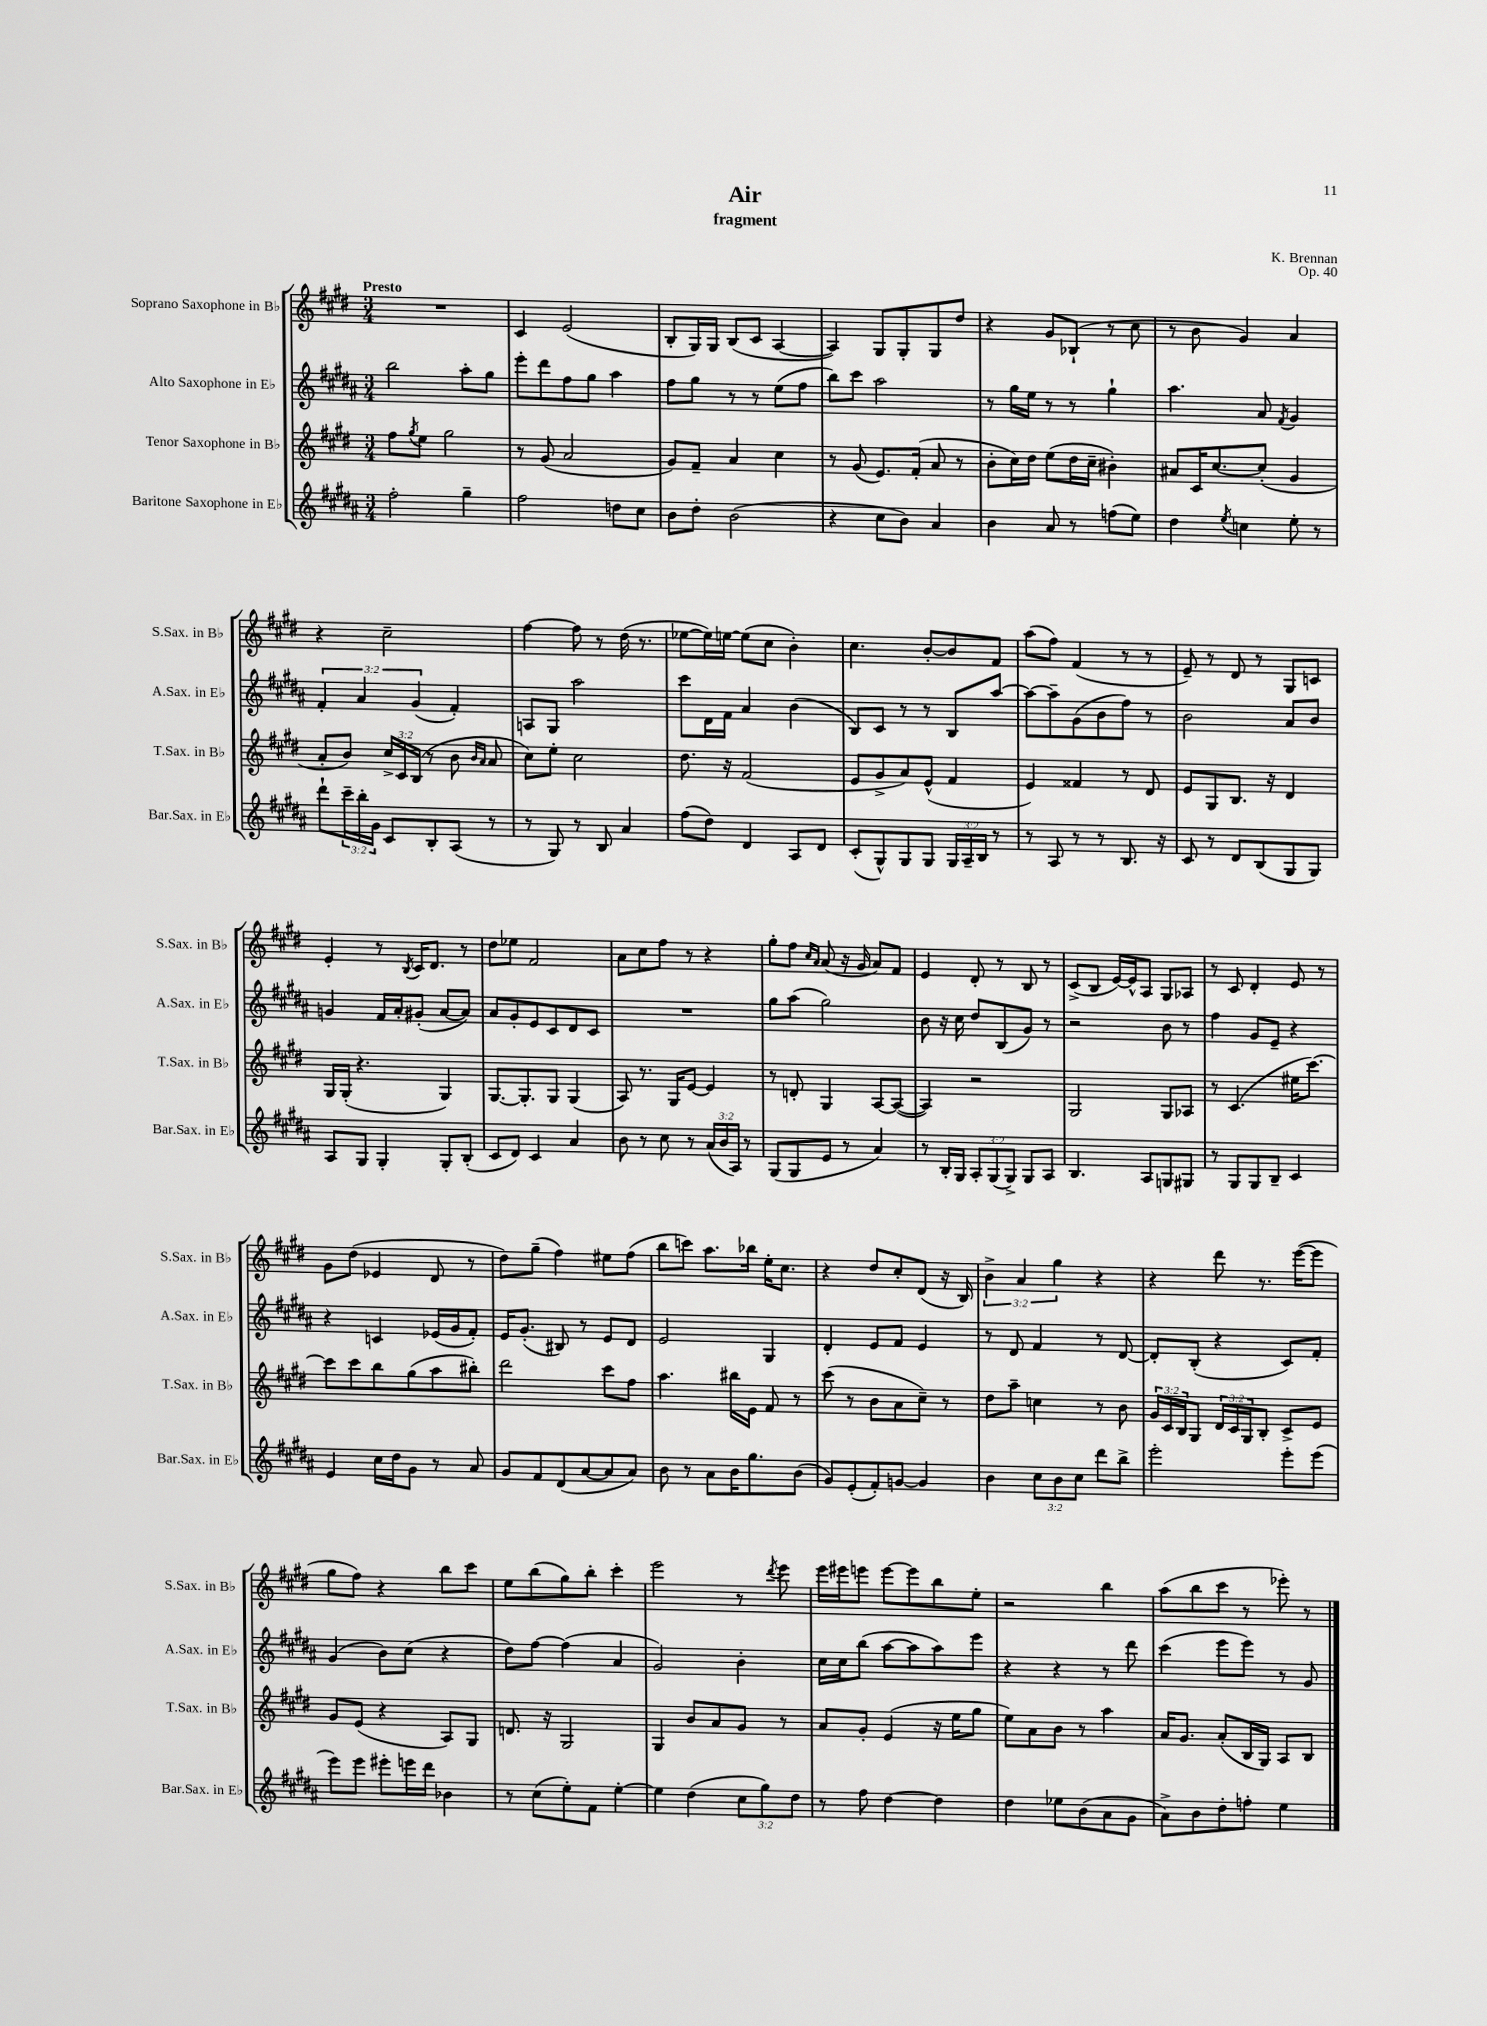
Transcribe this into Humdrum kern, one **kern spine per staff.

**kern	**kern	**kern	**kern
*part4	*part3	*part2	*part1
*staff4	*staff3	*staff2	*staff1
*I"Baritone Saxophone in E♭	*I"Tenor Saxophone in B♭	*I"Alto Saxophone in E♭	*I"Soprano Saxophone in B♭
*I'Bar.Sax. in E♭	*I'T.Sax. in B♭	*I'A.Sax. in E♭	*I'S.Sax. in B♭
*clefG2	*clefG2	*clefG2	*clefG2
*k[f#c#g#d#a#]	*k[f#c#g#d#]	*k[f#c#g#d#a#]	*k[f#c#g#d#]
*M3/4	*M3/4	*M3/4	*M3/4
=1	=1	=1	=1
!	!	!	!LO:TX:a:B:t=Presto
2ff#'\	8ff#\L	2bb\	2.r
.	8qgg#/	.	.
.	8ee\J	.	.
.	2gg#\	.	.
4gg#~\	.	8aa#'\L	.
.	.	8gg#\J	.
=2	=2	=2	=2
2ff#\	8r	8eee'\L	4c#/
.	(8g#/	8ddd#\	.
.	2a/	8ff#\	(2e/
.	.	8gg#\J	.
8ddn\L	.	4aa#\	.
8cc#\J	.	.	.
=3	=3	=3	=3
8b\L	8g#/L)	8ff#\L	8B'/L
8dd#'\J	8f#~/J	8gg#\J	16G#/L)
.	.	.	16G#/JJ
(2b\	4a/	8r	(8B/L
.	.	8r	8c#/J
.	4cc#\	(8ee\L	[4A/
.	.	8ff#\J	.
=4	=4	=4	=4
4r	8r	8bb\L)	4A/])
.	(8g#/	8ccc#\J	.
8cc#\L	8.e/L)	2aa#\	8G#/L
8b\J)	.	.	8G#'/
.	(16f#'/Jk	.	.
4a#/	8a/	.	8G#/
.	8r	.	8dd#/J
=5	=5	=5	=5
4b\	8b'\L	8r	4r
.	16cc#\L)	16gg#\LL	.
.	16dd#\JJ	16ee\JJ	.
8a#/	(8ee\L	8r	8g#/L
8r	16dd#\L	8r	(8B-X`/J
.	16cc#~\JJ	.	.
(8ffn\L	4b#X'\)	4gg#`\	8r
8ee\J)	.	.	8cc#\
=6	=6	=6	=6
4dd#\	8a#X/L	4.aa#\	8r
.	16c#/K	.	8b\
.	[8.cc#/	.	.
8qee/	.	.	.
4ccn\	.	.	4g#/)
.	(8cc#'/J]	8a#/	.
.	.	8qf#/	.
8ee'\	4g#/	4g#/	4a/
8r	.	.	.
!!LO:LB:g=z
=7	=7	=7	=7
8ddd#`\L	8a'/L	6f#'/	4r
24ccc#~\L	8b/J)	.	.
24bb'\	.	6a#/	.
24g#\JJ	.	.	.
8c#/L	24cc#^/LL	.	2cc#~\
.	24c#/	.	.
.	(24B/JJ	(6g#/	.
8B'/	8r	.	.
(8A#/J	8b\	4f#'/)	.
.	16qqb/LL	.	.
.	16qqa/JJ	.	.
8r	8a/	.	.
=8	=8	=8	=8
8r	8cc#\L)	8An/L	[4ff#\
8G#/)	8ee'\J	8G#/J	.
8r	2cc#\	2aa#\	8ff#\]
8B/	.	.	8r
4a#/	.	.	(16dd#\
.	.	.	8.r
=9	=9	=9	=9
(8ff#\L	8.dd#\	8ccc#\L	[8ee-X\L
8dd#\J)	.	16d#\L	16ee-\L])
.	16r	16f#\JJ	[16een\JJ
4d#/	(2f#/	4a#/	(8ee\L]
.	.	.	8cc#\J
8A#/L	.	(4b\	4b'\)
8d#/J	.	.	.
=10	=10	=10	=10
(8c#'/L	8e/L	8B/L)	4.cc#\
8G#^^/)	8g#^/	8c#/J	.
8G#/	8a/)	8r	.
8G#/J	(8e^^/J	8r	[8b'/L
24G#/LL	4f#/	8B/L	8b/]
24A#~/	.	.	.
24B/JJ	.	.	.
8r	.	[8aa#/J	8f#/J
=11	=11	=11	=11
8r	4e/)	8aa#\L_	(8aa\L
8A#/	.	8aa#~\]	8ff#\J)
8r	4f##X/	(8g#\	(4f#/
8r	.	8b\	.
8.B/	8r	8ff#\J)	8r
.	8d#/	8r	8r
16r	.	.	.
=12	=12	=12	=12
8c#/	8e/L	2b\	8e~/)
8r	8G#/	.	8r
8d#/L	8.B/J	.	8d#/
(8B/	.	.	8r
.	16r	.	.
8G#/	4d#/	8a#/L	8G#/L
8G#/J)	.	8b/J	8cn/J
!!LO:LB:g=z
=13	=13	=13	=13
8A#/L	16G#/LL	4gn/	4e'/
.	(16G#'/JJ	.	.
8G#/J	4.r	.	.
4G#'/	.	16f#/LL	8r
.	.	16a#'/J	.
.	.	.	8qB/
.	.	(8g#X'/J	16c#/KL
.	.	.	8.d#/J
8G#'/L	4G#/)	[8a#/L	.
(8B'/J	.	8a#/J])	8r
=14	=14	=14	=14
8c#/L	[8.G#/L	8a#/L	8dd#\L
8d#/J)	.	8g#'/	8ee-X\J
.	8.G#'/]	.	.
4c#/	.	8e/	2f#/
.	8G#/J	8c#/	.
4a#/	(4G#/	8d#/	.
.	.	8c#/J	.
=15	=15	=15	=15
8b\	8A/)	2.r	8a\L
8r	8.r	.	8cc#\
8cc#\	.	.	8ff#\J
.	16G#/KL	.	.
8r	[8e/J	.	8r
(24a#/LL	4e/]	.	4r
24b/	.	.	.
24A#/JJ)	.	.	.
8r	.	.	.
=16	=16	=16	=16
(8G#/L	8r	8gg#\L	8gg#'\L
8G#/	8dn'/	(8aa#\J	8ff#\J
.	.	.	16qqcc#/LL
.	.	.	16qqa/JJ
8e/J	4G#/	2gg#\)	(8a/
8r	.	.	16r
.	.	.	16g#/
4a#/)	[8A/L	.	8a/L)
.	(8A/J_	.	8f#/J
=17	=17	=17	=17
8r	4A/])	8b\	4e/
16B'/LL	.	16r	.
16G#/JJ	.	16cc#\	.
12A#'/L	2r	8dd#/L	8d#'/
(12G#/	.	.	.
.	.	(8B/	8r
12G#^/J)	.	.	.
8G#/L	.	8g#/J)	8B/
8A#/J	.	8r	8r
=18	=18	=18	=18
4.B/	2G#/	2r	(8c#^/L
.	.	.	8B/J
.	.	.	[16e/LL)
.	.	.	16e^^/J]
8A#/L	.	.	8A/J
8Gn/	8G#/L	8b\	8G#/L
8G#X/J	8A-X/J	8r	8A-X/J
=19	=19	=19	=19
8r	8r	4ff#\	8r
8G#/L	(4.c#/	.	8c#/
8G#/	.	8g#/L	4d#'/
8B~/J	.	8e~/J	.
4c#/	16ee#X\KL	4r	8e/
.	[8.ccc#\J)	.	.
.	.	.	8r
!!LO:LB:g=z
=20	=20	=20	=20
4e/	8ccc#\L]	4r	8g#\L
.	8ccc#\	.	(8dd#\J
16cc#\LL	8bb\	4cn/	4e-X/
16dd#\J	.	.	.
8g#\J	(8gg#\	.	.
8r	8aa\	(16e-X/LL	8d#/
.	.	16g#/J	.
8a#/	8bb#X'\J)	8f#'/J)	8r
=21	=21	=21	=21
8g#/L	2ddd#\	16e/KL	8dd#\L)
.	.	(8.g#'/J	.
8f#/	.	.	(8gg#~\J
(8d#/	.	8B#X/)	4ff#\)
[8a#/	.	8r	.
8a#/]	8ccc#\L	8e/L	8ee#X\L
8a#/J)	8ff#\J	8d#/J	(8ff#\J
=22	=22	=22	=22
8b\	4.aa\	2e/	8bb\L
8r	.	.	8cccn\J)
8a#\L	.	.	8.aa\L
16b\K	16bb#X\LL	.	.
8.gg#\	16e\JJ	.	16bb-X\Jk
.	8f#/	4G#/	16ee'\KL
.	.	.	8.cc#\J
(8b\J	8r	.	.
=23	=23	=23	=23
8g#/L)	(8ccc#\	4d#'/	4r
(8e'/	8r	.	.
8f#'/)	8b\L	8e/L	8dd#/L
[8gn/J	8a\	8f#/J	8cc#'/
4g/]	8cc#~\J)	4e/	(8d#/J
.	8r	.	16r
.	.	.	16B/)
=24	=24	=24	=24
4b\	8dd#\L	8r	6b^\
.	8aa~\J	8d#/	.
.	.	.	6a/
12cc#\L	4ccn\	4f#/	.
12b\	.	.	6gg#\
12cc#\J	.	.	.
8ddd#\L	8r	8r	4r
8bb^\J	8b\	[8d#/	.
=25	=25	=25	=25
2eee'\	24g#/LL	8d#'/L]	4r
.	24c#/	.	.
.	24B/J	.	.
.	8G#/J	(8B'/J	.
.	24d#/LL	4r	8ddd#\
.	24c#/	.	.
.	24G#/J	.	.
.	8B'/J	.	8.r
8eee'\L	8c#^/L	8c#/L)	.
.	.	.	([16eee\KL
(8eee\J	8e/J	8f#'/J	8eee\J]
!!LO:LB:g=z
=26	=26	=26	=26
8eee\L)	8g#/L	(4g#/	8gg#\L
8eee\J	(8e/J	.	8ff#\J)
8eee#X'\L	4r	8b\L)	4r
16eeen\L	.	(8cc#\J	.
16ddd#\JJ	.	.	.
4b-X\	8A/L)	4r	8bb\L
.	8G#/J	.	8ccc#\J
=27	=27	=27	=27
8r	8.dn/	8dd#\L)	8ee\L
(8cc#\L	.	[8ff#\J	(8bb\
.	16r	.	.
8ee'\)	2G#/	(4ff#\]	8gg#\)
8f#\J	.	.	8bb'\J
[4ee'\	.	4a#/	4ccc#'\
=28	=28	=28	=28
4ee\]	4G#/	2g#/)	2eee\
(4dd#\	8b/L	.	.
.	8a/	.	.
12cc#\L	8g#/J	4b'\	8r
12gg#\)	.	.	.
.	.	.	8qddd#/
.	8r	.	8eee\
12dd#\J	.	.	.
=29	=29	=29	=29
8r	8a/L	16cc#\LL	16eee\LL
.	.	16cc#\J	16eee#X\J
8ff#\	8g#'/J	(8bb\J	8eeen\J
[4dd#\	(4e/	[8aa#\L	[8eee\L
.	.	8aa#\]	8eee\]
4dd#\]	16r	8aa#\)	8bb\
.	16ee\KL	.	.
.	8gg#\J	8eee\J	8ee'\J
=30	=30	=30	=30
4dd#\	8ee\L)	4r	2r
.	8a\	.	.
8ee-X\L	8b\J	4r	.
(8b\	8r	.	.
8a#\	4aa\	8r	4bb\
8g#\J	.	8ddd#\	.
=31	=31	=31	=31
8a#^\L)	16a/KL	(4ccc#\	(8aa\L
.	8.g#/J	.	.
8b\	.	.	8bb\
8dd#'\	(8a'/L	8eee\L	8ccc#\J
8ffn'\J	16B/L	8eee\J)	8r
.	16G#/JJ)	.	.
4ee\	8A/L	8r	8eee-X'\)
.	8B/J	8g#/	8r
==	==	==	==
*-	*-	*-	*-
